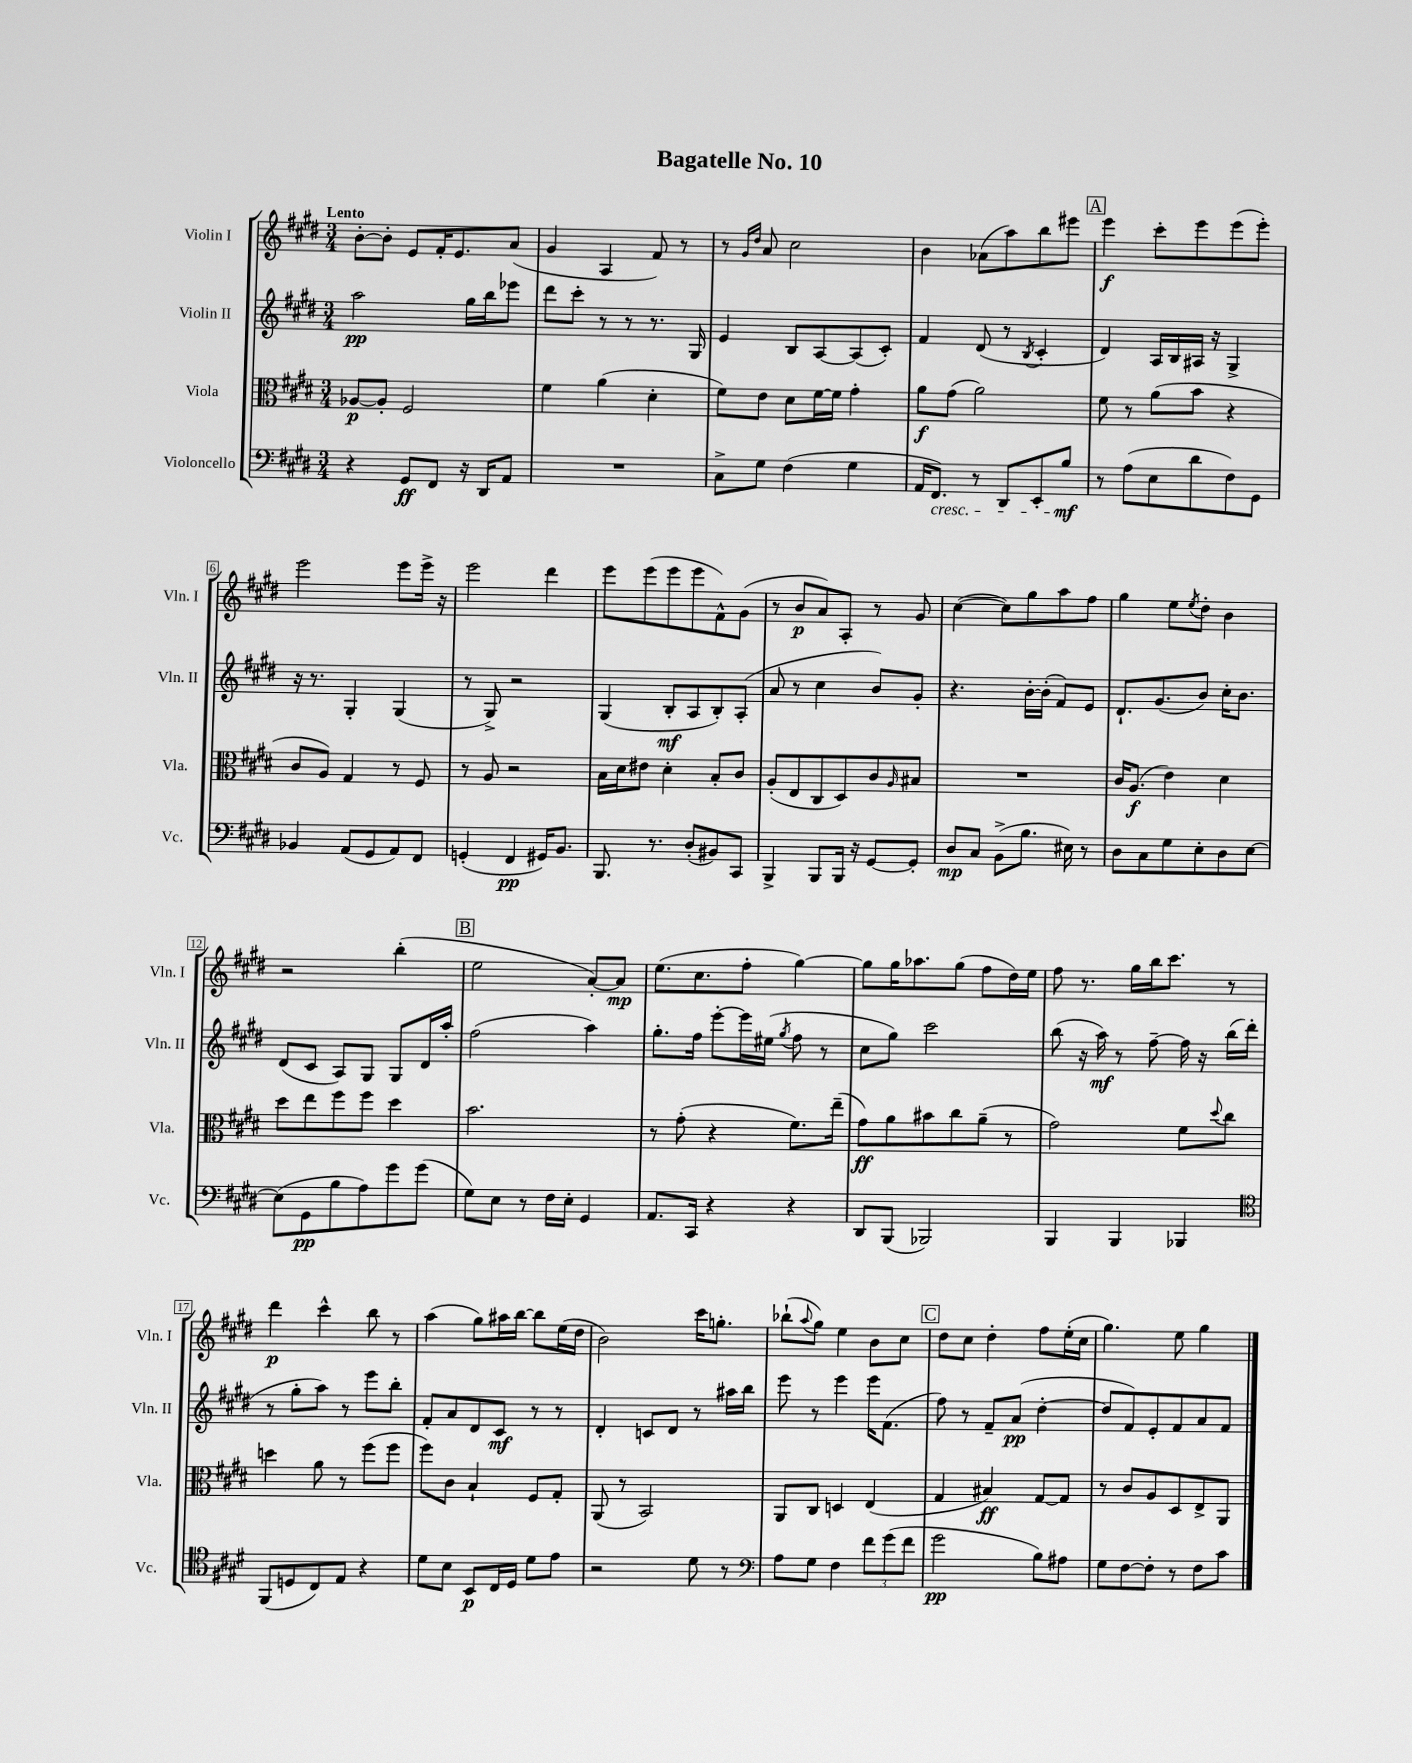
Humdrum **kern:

**kern	**dynam	**kern	**dynam	**kern	**dynam	**kern	**dynam
*part4	*part4	*part3	*part3	*part2	*part2	*part1	*part1
*staff4	*staff4	*staff3	*staff3	*staff2	*staff2	*staff1	*staff1
*I"Violoncello	*	*I"Viola	*	*I"Violin II	*	*I"Violin I	*
*I'Vc.	*	*I'Vla.	*	*I'Vln. II	*	*I'Vln. I	*
*clefF4	*	*clefC3	*	*clefG2	*	*clefG2	*
*k[f#c#g#d#]	*	*k[f#c#g#d#]	*	*k[f#c#g#d#]	*	*k[f#c#g#d#]	*
*M3/4	*	*M3/4	*	*M3/4	*	*M3/4	*
=1	=1	=1	=1	=1	=1	=1	=1
!	!	!	!	!	!	!LO:TX:a:B:t=Lento	!
4r	.	[8A-X/L	p	2aa\	pp	[8b'\L	.
.	.	8A-'/J]	.	.	.	8b'\J]	.
8GG#/L	ff	2F#/	.	.	.	8e/L	.
8FF#/J	.	.	.	.	.	16f#'/K	.
.	.	.	.	.	.	8.e/	.
16r	.	.	.	16gg#\LL	.	.	.
16DD#/KL	.	.	.	16bb\J	.	.	.
8AA/J	.	.	.	8eee-X\J	.	(8a/J	.
=2	=2	=2	=2	=2	=2	=2	=2
2.r	.	4f#\	.	8ddd#\L	.	4g#/	.
.	.	.	.	8ccc#'\J	.	.	.
.	.	(4a\	.	8r	.	4A/	.
.	.	.	.	8r	.	.	.
.	.	4d#'\	.	8.r	.	8f#/)	.
.	.	.	.	.	.	8r	.
.	.	.	.	16G#/	.	.	.
=3	=3	=3	=3	=3	=3	=3	=3
8C#^\L	.	8f#\L)	.	4e/	.	8r	.
.	.	.	.	.	.	16qqg#/LL	.
.	.	.	.	.	.	16qqdd#/JJ	.
8G#\J	.	8e\J	.	.	.	8a/	.
(4F#\	.	8d#\L	.	8B/L	.	2cc#\	.
.	.	[16f#\L	.	[8A/	.	.	.
.	.	16f#\JJ]	.	.	.	.	.
4G#\	.	4g#'\	.	(8A/]	.	.	.
.	.	.	.	8c#'/J)	.	.	.
=4	=4	=4	=4	=4	=4	=4	=4
16AA/KL	.	8a\L	f	4f#/	.	4b\	.
!LO:TX:b:i:t=cresc.	!	!	!	!	!	!	!
8.FF#/J)	.	.	.	.	.	.	.
.	.	(8g#\J	.	.	.	.	.
8r	.	2a\)	.	(8d#/	.	(8a-X\L	.
8DD#/L	.	.	.	8r	.	8aa\)	.
.	.	.	.	8qB/	.	.	.
8EE'/	.	.	.	4c#'/	.	8bb\	.
8B/J	mf	.	.	.	.	8eee#X\J	.
!!LO:REH:place=s1:t=A
=5	=5	=5	=5	=5	=5	=5	=5
8r	.	8f#\	.	4d#/)	.	4eee\	f
(8A\L	.	8r	.	.	.	.	.
8E\	.	(8a\L	.	16A/LL	.	8ccc#'\L	.
.	.	.	.	16B/	.	.	.
8d#\	.	8b\J	.	16A#X/JJ	.	8eee\	.
.	.	.	.	16r	.	.	.
8F#\)	.	4r	.	4G#^/	.	(8eee\	.
8GG#\J	.	.	.	.	.	8eee'\J)	.
!!LO:LB:g=z
=6	=6	=6	=6	=6	=6	=6	=6
4BB-X/	.	8c#/L	.	16r	.	2eee\	.
.	.	.	.	8.r	.	.	.
.	.	8A/J)	.	.	.	.	.
(8AA/L	.	4G#/	.	4G#'/	.	.	.
8GG#/	.	.	.	.	.	.	.
8AA/)	.	8r	.	(4G#/	.	8eee\L	.
8FF#/J	.	8F#/	.	.	.	16eee^\Jk	.
.	.	.	.	.	.	16r	.
=7	=7	=7	=7	=7	=7	=7	=7
(4GGn'/	.	8r	.	8r	.	2eee\	.
.	.	8A/	.	8G#^/)	.	.	.
4FF#/	pp	2r	.	2r	.	.	.
16GG#X/KL)	.	.	.	.	.	4ddd#\	.
8.BB/J	.	.	.	.	.	.	.
=8	=8	=8	=8	=8	=8	=8	=8
8.BBB/	.	16B\LL	.	(4G#/	.	8eee\L	.
.	.	16d#\J	.	.	.	.	.
.	.	8e#X\J	.	.	.	(8eee\	.
8.r	.	.	.	.	.	.	.
.	.	4d#'\	.	8B'/L	mf	8eee\	.
(8D#'/L	.	.	.	8A/	.	8eee\	.
8BB#X/)	.	8B'/L	.	8B'/)	.	8f#^^\)	.
8CC#/J	.	8c#/J	.	(8A'/J	.	(8g#\J	.
=9	=9	=9	=9	=9	=9	=9	=9
4BBB^/	.	(8A'/L	.	8a/	.	8r	.
.	.	8E/	.	8r	.	8b/L	p
8BBB/L	.	8C#/	.	4cc#\	.	8a/)	.
16BBB/Jk	.	8D#/)	.	.	.	8A'/J	.
16r	.	.	.	.	.	.	.
[8GG#/L	.	8c#/	.	8b/L)	.	8r	.
.	.	16qqA/	.	.	.	.	.
8GG#'/J]	.	8B#X/J	.	8g#'/J	.	8g#/	.
=10	=10	=10	=10	=10	=10	=10	=10
8D#/L	mp	2.r	.	4.r	.	([4cc#\	.
8C#/J	.	.	.	.	.	.	.
(8BB^\L	.	.	.	.	.	8cc#\L])	.
8.B\J	.	.	.	[16b'\LL	.	8gg#\	.
.	.	.	.	(16b'\JJ]	.	.	.
.	.	.	.	8f#/L)	.	8aa\	.
16E#X\)	.	.	.	.	.	.	.
8r	.	.	.	8e/J	.	8ff#\J	.
=11	=11	=11	=11	=11	=11	=11	=11
8D#\L	.	16c#/KL	.	8.d#`/L	.	4gg#\	.
.	.	(8.A/J	f	.	.	.	.
8C#\	.	.	.	.	.	.	.
.	.	.	.	(8.g#/	.	.	.
8G#\	.	4e\)	.	.	.	8ee\L	.
.	.	.	.	.	.	8qee/	.
8E'\	.	.	.	8b/J)	.	8dd#'\J	.
8D#\	.	4d#\	.	16cc#'\KL	.	4b\	.
.	.	.	.	8.b\J	.	.	.
[8E\J	.	.	.	.	.	.	.
!!LO:LB:g=z
=12	=12	=12	=12	=12	=12	=12	=12
(8E\L]	.	8dd#\L	.	(8d#/L	.	2r	.
8GG#\	pp	8ee\	.	8c#/J	.	.	.
8B\	.	8ff#\	.	8A/L)	.	.	.
8A\)	.	8ff#\J	.	8G#/J	.	.	.
8g#\	.	4dd#\	.	8G#/L	.	(4bb'\	.
(8g#\J	.	.	.	16d#/L	.	.	.
.	.	.	.	16aa'/JJ	.	.	.
!!LO:REH:place=s1:t=B
=13	=13	=13	=13	=13	=13	=13	=13
8G#\L)	.	2.b\	.	(2ff#\	.	2ee\	.
8E\J	.	.	.	.	.	.	.
8r	.	.	.	.	.	.	.
16F#\LL	.	.	.	.	.	.	.
16E'\JJ	.	.	.	.	.	.	.
4GG#/	.	.	.	4aa\)	.	[8a'/L)	.
.	.	.	.	.	.	8a/J]	mp
=14	=14	=14	=14	=14	=14	=14	=14
8.AA/L	.	8r	.	8.gg#'\L	.	(8.ee\L	.
.	.	(8g#'\	.	.	.	.	.
16CC#/Jk	.	.	.	16ff#\Jk	.	8.cc#\	.
4r	.	4r	.	[8eee'\L	.	.	.
.	.	.	.	16eee\L]	.	8ff#'\J	.
.	.	.	.	(16ee#X\JJ	.	.	.
.	.	.	.	8qgg#/	.	.	.
4r	.	8.f#\L)	.	8ff#\	.	[4gg#\)	.
.	.	.	.	8r	.	.	.
.	.	(16ee~\Jk	.	.	.	.	.
=15	=15	=15	=15	=15	=15	=15	=15
8DD#/L	.	8g#\L)	ff	8cc#\L	.	8gg#\L]	.
(8BBB/J	.	8a\	.	8gg#\J)	.	16gg#\K	.
.	.	.	.	.	.	8.aa-X\	.
2BBB-X/)	.	8b#X\	.	2ccc#\	.	.	.
.	.	8cc#\	.	.	.	(8gg#\J	.
.	.	(8a~\J	.	.	.	8ff#\L	.
.	.	8r	.	.	.	16dd#\L)	.
.	.	.	.	.	.	16ee\JJ	.
=16	=16	=16	=16	=16	=16	=16	=16
4BBB/	.	2g#\)	.	(8bb\	.	8ff#\	.
.	.	.	.	16r	.	8.r	.
.	.	.	.	16aa\)	mf	.	.
4BBB/	.	.	.	8r	.	.	.
.	.	.	.	.	.	16gg#\LL	.
.	.	.	.	[8ff#~\	.	16bb\J	.
.	.	.	.	.	.	8.ccc#\J	.
4BBB-X/	.	8f#\L	.	16ff#\]	.	.	.
.	.	.	.	16r	.	.	.
.	.	8qqdd#/	.	.	.	.	.
.	.	8cc#\J	.	(16bb\LL	.	8r	.
.	.	.	.	16ddd#'\JJ	.	.	.
!!LO:LB:g=z
=17	=17	=17	=17	=17	=17	=17	=17
*clefC4	*	*	*	*	*	*	*
(8FF#/L	.	4ddn\	.	8r	.	4ddd#\	p
8Dn/	.	.	.	8gg#'\L	.	.	.
8C#/)	.	8a\	.	8aa\J)	.	4ccc#^^\	.
8E/J	.	8r	.	8r	.	.	.
4r	.	(8ff#\L	.	8eee\L	.	8bb\	.
.	.	8ff#\J	.	8bb'\J	.	8r	.
=18	=18	=18	=18	=18	=18	=18	=18
8d#\L	.	8ff#\L)	.	8f#'/L	.	(4aa\	.
8B\J	.	8c#\J	.	8a/	.	.	.
8BB/L	p	4B`/	.	8d#/	.	8gg#\L)	.
16C#/L	.	.	.	8c#/J	mf	16aa#X\L	.
16D#/JJ	.	.	.	.	.	[16bb\JJ	.
8d#\L	.	8F#/L	.	8r	.	8bb\L]	.
8e\J	.	8G#'/J	.	8r	.	(16ee\L	.
.	.	.	.	.	.	16dd#\JJ	.
=19	=19	=19	=19	=19	=19	=19	=19
2r	.	(8AA/	.	4d#'/	.	2b\)	.
.	.	8r	.	.	.	.	.
.	.	2BB/)	.	8cn/L	.	.	.
.	.	.	.	8d#/J	.	.	.
8d#\	.	.	.	8r	.	16ccc#\KL	.
.	.	.	.	.	.	8.ggn'\J	.
8r	.	.	.	16aa#X\LL	.	.	.
.	.	.	.	16bb\JJ	.	.	.
=20	=20	=20	=20	=20	=20	=20	=20
*clefF4	*	*	*	*	*	*	*
8A\L	.	8AA/L	.	8eee\	.	(8bb-X`\L	.
.	.	.	.	.	.	8qqaa/	.
8G#\J	.	8C#/J	.	8r	.	8gg#\J)	.
4F#\	.	4Dn/	.	4eee\	.	4ee\	.
12f#\L	.	(4E/	.	16eee\KL	.	8b\L	.
.	.	.	.	(8.f#\J	.	.	.
(12g#\	.	.	.	.	.	.	.
.	.	.	.	.	.	8cc#\J	.
12f#\J	.	.	.	.	.	.	.
!!LO:REH:place=s1:t=C
=21	=21	=21	=21	=21	=21	=21	=21
2g#\	pp	4G#/	.	8ff#\)	.	8dd#\L	.
.	.	.	.	8r	.	8cc#\J	.
.	.	4B#X/)	ff	8f#~/L	.	4dd#'\	.
.	.	.	.	(8a/J	pp	.	.
8B\L)	.	[8G#/L	.	[4dd#'\	.	8ff#\L	.
8A#X\J	.	8G#/J]	.	.	.	(16ee'\L	.
.	.	.	.	.	.	16cc#\JJ	.
=22	=22	=22	=22	=22	=22	=22	=22
8G#\L	.	8r	.	8dd#/L]	.	4.gg#\)	.
[8F#\	.	8c#/L	.	8f#/)	.	.	.
8F#'\J]	.	8A/	.	8e'/	.	.	.
8r	.	8D#/	.	8f#/	.	8ee\	.
8F#\L	.	8E^/	.	8a/	.	4gg#\	.
8c#\J	.	8AA/J	.	8f#/J	.	.	.
==	==	==	==	==	==	==	==
*-	*-	*-	*-	*-	*-	*-	*-
